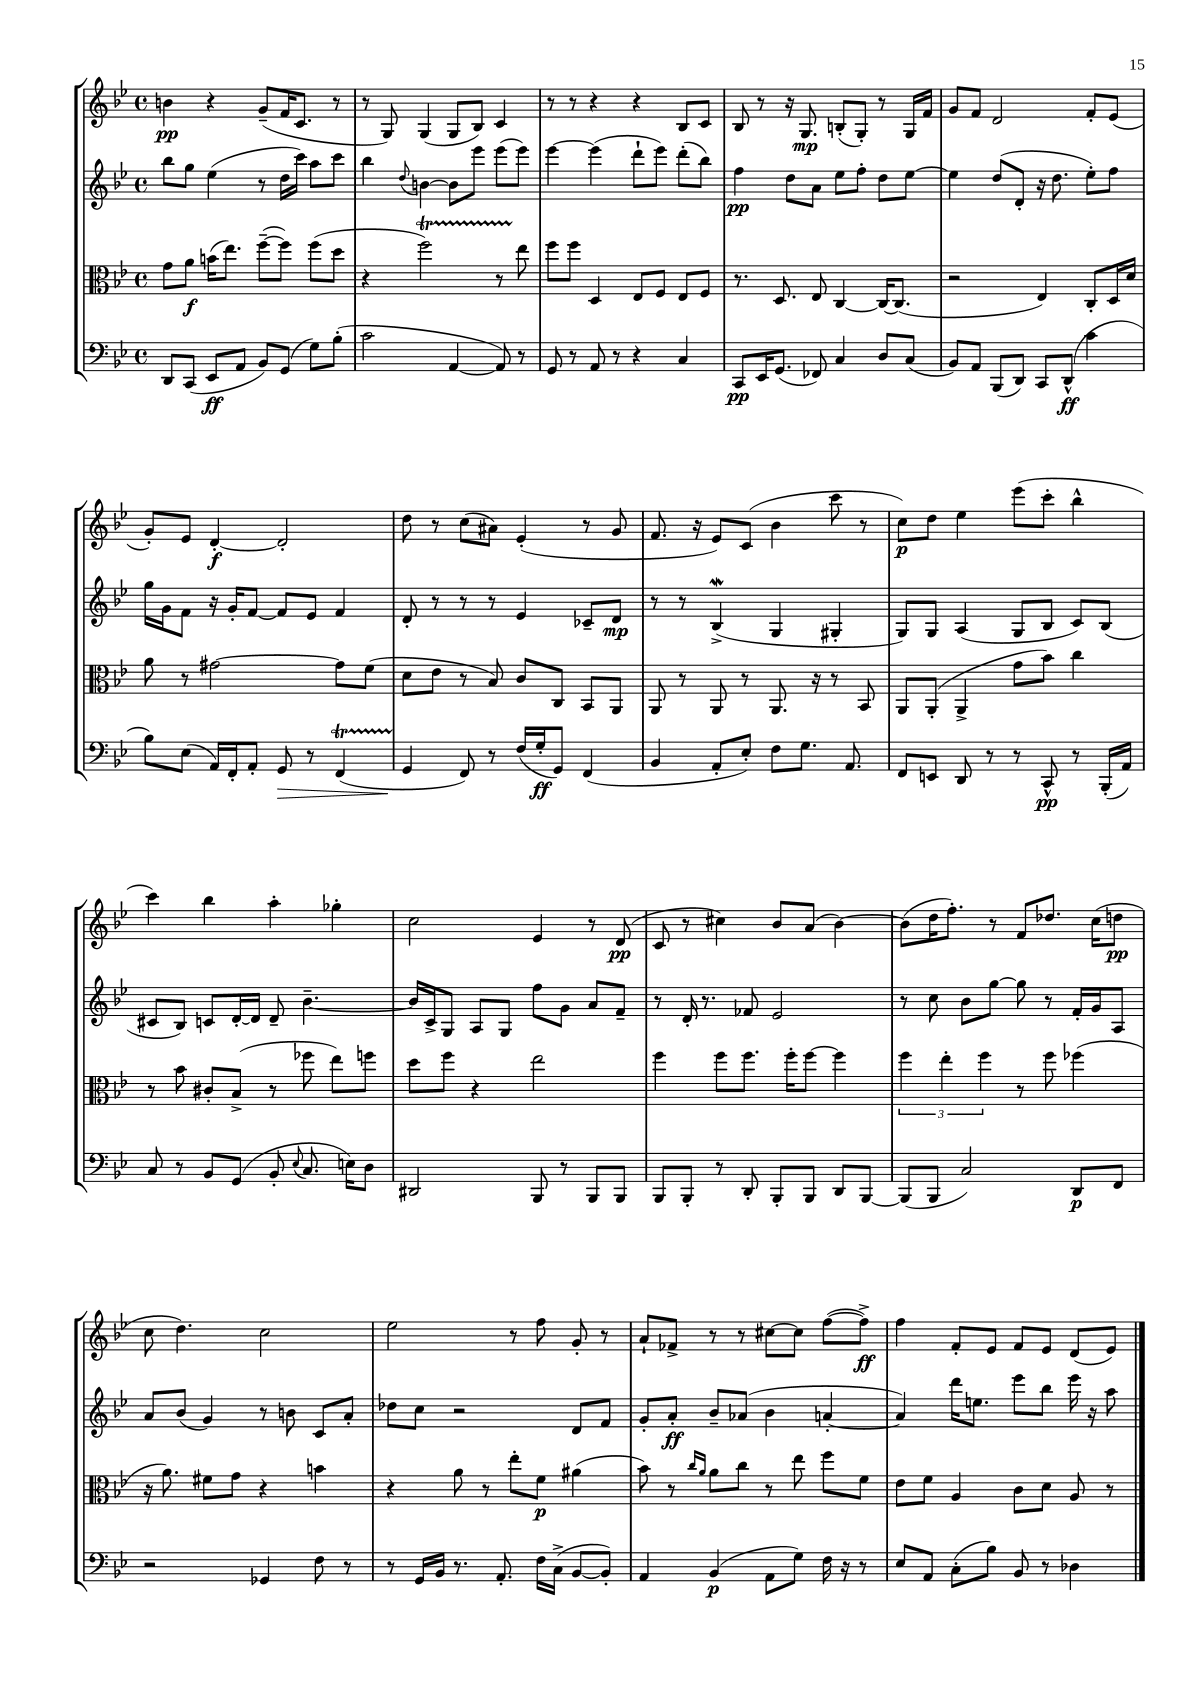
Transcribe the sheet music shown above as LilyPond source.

<<
\new StaffGroup <<
\new Staff = "s0" {
    \clef treble \key bes \major \defaultTimeSignature \time 4/4
    \autoBeamOff b'4\pp r4 g'8[--( f'16 c'8.] r8 |
    r8 g8) g4( g8[ bes8]) c'4 |
    r8 r8 r4 r4 bes8[ c'8] |
    bes8 r8 r16 g8.\mp b8[-.( g8]-.) r8 g16[ f'16] |
    g'8[ f'8] d'2 f'8[-. ees'8]( |
    g'8[-.) ees'8] d'4~-.\f d'2-. |
    d''8 r8 c''8[( ais'8]) ees'4-.( r8 g'8 |
    f'8. r16 ees'8[) c'8]( bes'4 c'''8 r8 |
    c''8[\p) d''8] ees''4 ees'''8[( c'''8]-. bes''4-^ |
    c'''4) bes''4 a''4-. ges''4-. |
    c''2 ees'4 r8 d'8\pp( |
    c'8 r8 cis''4) bes'8[ a'8]( bes'4~) |
    bes'8[( d''16 f''8.]-.) r8 f'8[ des''8.] c''16[( d''8]\pp |
    c''8 d''4.) c''2 |
    ees''2 r8 f''8 g'8-. r8 |
    a'8[-! fes'8]-> r8 r8 cis''8[~ cis''8] f''8[~( f''8]->\ff) |
    f''4 f'8[-. ees'8] f'8[ ees'8] d'8[( ees'8]) \bar "|." |
}
\new Staff = "s1" {
    \clef treble \key bes \major \defaultTimeSignature \time 4/4
    \autoBeamOff bes''8[ g''8] ees''4( r8 d''16[ c'''16]) a''8[ c'''8] |
    bes''4 \appoggiatura { d''8 } b'4~ b'8[ ees'''8] ees'''8[( ees'''8]) |
    ees'''4~ ees'''4( d'''8[-! ees'''8]) d'''8[-.( bes''8]) |
    f''4\pp d''8[ a'8] ees''8[ f''8]-. d''8[ ees''8]~ |
    ees''4 d''8[( d'8]-. r16 d''8. ees''8[-.) f''8] |
    g''16[ g'16 f'8] r16 g'16[-. f'8]~ f'8[ ees'8] f'4 |
    d'8-. r8 r8 r8 ees'4 ces'8[-- d'8]\mp |
    r8 r8 bes4->\mordent( g4 gis4-. |
    g8[) g8] a4( g8[ bes8] c'8[) bes8]( |
    cis'8[ bes8]) c'8[ d'16~-. d'16] d'8-- bes'4.~-- |
    bes'16[ c'16-> g8] a8[ g8] f''8[ g'8] a'8[ f'8]-- |
    r8 d'16-. r8. fes'8 ees'2 |
    r8 c''8 bes'8[ g''8]~ g''8 r8 f'16[-. g'16 a8] |
    a'8[ bes'8]( g'4) r8 b'8 c'8[ a'8]-. |
    des''8[ c''8] r2 d'8[ f'8] |
    g'8[-. a'8]-.\ff bes'8[-- aes'8]( bes'4 a'4~-. |
    a'4) d'''16[ e''8.] ees'''8[ bes''8] ees'''16 r16 a''8 \bar "|." |
}
\new Staff = "s2" {
    \clef alto \key bes \major \defaultTimeSignature \time 4/4
    \autoBeamOff g'8[ a'8]\f b'16[( ees''8.]) f''8[~--( f''8]) f''8[( d''8] |
    r4 f''2\startTrillSpan) r8 ees''8\stopTrillSpan |
    f''8[ f''8] d4 ees8[ f8] ees8[ f8] |
    r8. d8. ees8 c4~ c16[~ c8.]( |
    r2 ees4) c8[-. d16 d'16] |
    a'8 r8 gis'2~ gis'8[ f'8]( |
    d'8[ ees'8] r8 bes8) c'8[ c8] bes,8[ a,8] |
    a,8 r8 a,8 r8 a,8. r16 r8 bes,8 |
    a,8[ a,8]-.( a,4-> g'8[ bes'8]) c''4 |
    r8 bes'8 cis'8[-. bes8]->( r8 fes''8 ees''8[) f''8] |
    d''8[ f''8] r4 ees''2 |
    f''4 f''8[ f''8.] f''16[-. f''8]~ f''4 |
    \tuplet 3/2 { f''4 ees''4-. f''4 } r8 f''8 fes''4( |
    r16 a'8.) fis'8[ g'8] r4 b'4 |
    r4 a'8 r8 ees''8[-. f'8]\p ais'4( |
    bes'8) r8 \grace { c''16[ a'16] } a'8[ c''8] r8 ees''8 f''8[ f'8] |
    ees'8[ f'8] a4 c'8[ d'8] a8 r8 \bar "|." |
}
\new Staff = "s3" {
    \clef bass \key bes \major \defaultTimeSignature \time 4/4
    \autoBeamOff d,8[ c,8]( ees,8[\ff a,8] bes,8[) g,8]( g8[) bes8]-.( |
    c'2 a,4~ a,8) r8 |
    g,8 r8 a,8 r8 r4 c4 |
    c,8[\pp ees,16 g,8.]( fes,8) c4 d8[ c8]( |
    bes,8[) a,8] bes,,8[( d,8]) c,8[ d,8]-^\ff( c'4 |
    bes8[) ees8]( a,16[) f,16-. a,8]-. g,8\> r8 f,4\startTrillSpan( |
    g,4\stopTrillSpan\! f,8) r8 f16[( g16-.\ff g,8]) f,4( |
    bes,4 a,8[-. ees8]-.) f8[ g8.] a,8. |
    f,8[ e,8] d,8 r8 r8 c,8-^\pp r8 bes,,16[-.( a,16]) |
    c8 r8 bes,8[ g,8]( bes,8-. \appoggiatura { ees8 } c8. e16[) d8] |
    dis,2 bes,,8 r8 bes,,8[ bes,,8] |
    bes,,8[ bes,,8]-. r8 d,8-. bes,,8[-. bes,,8] d,8[ bes,,8]~ |
    bes,,8[( bes,,8] c2) d,8[\p f,8] |
    r2 ges,4 f8 r8 |
    r8 g,16[ bes,16] r8. a,8.-. f16[ c16]->( bes,8[~ bes,8]-.) |
    a,4 bes,4\p( a,8[ g8]) f16 r16 r8 |
    ees8[ a,8] c8[-.( bes8]) bes,8 r8 des4 \bar "|." |
}
>>
>>
\layout { \context { \Score \remove "Bar_number_engraver" } }
